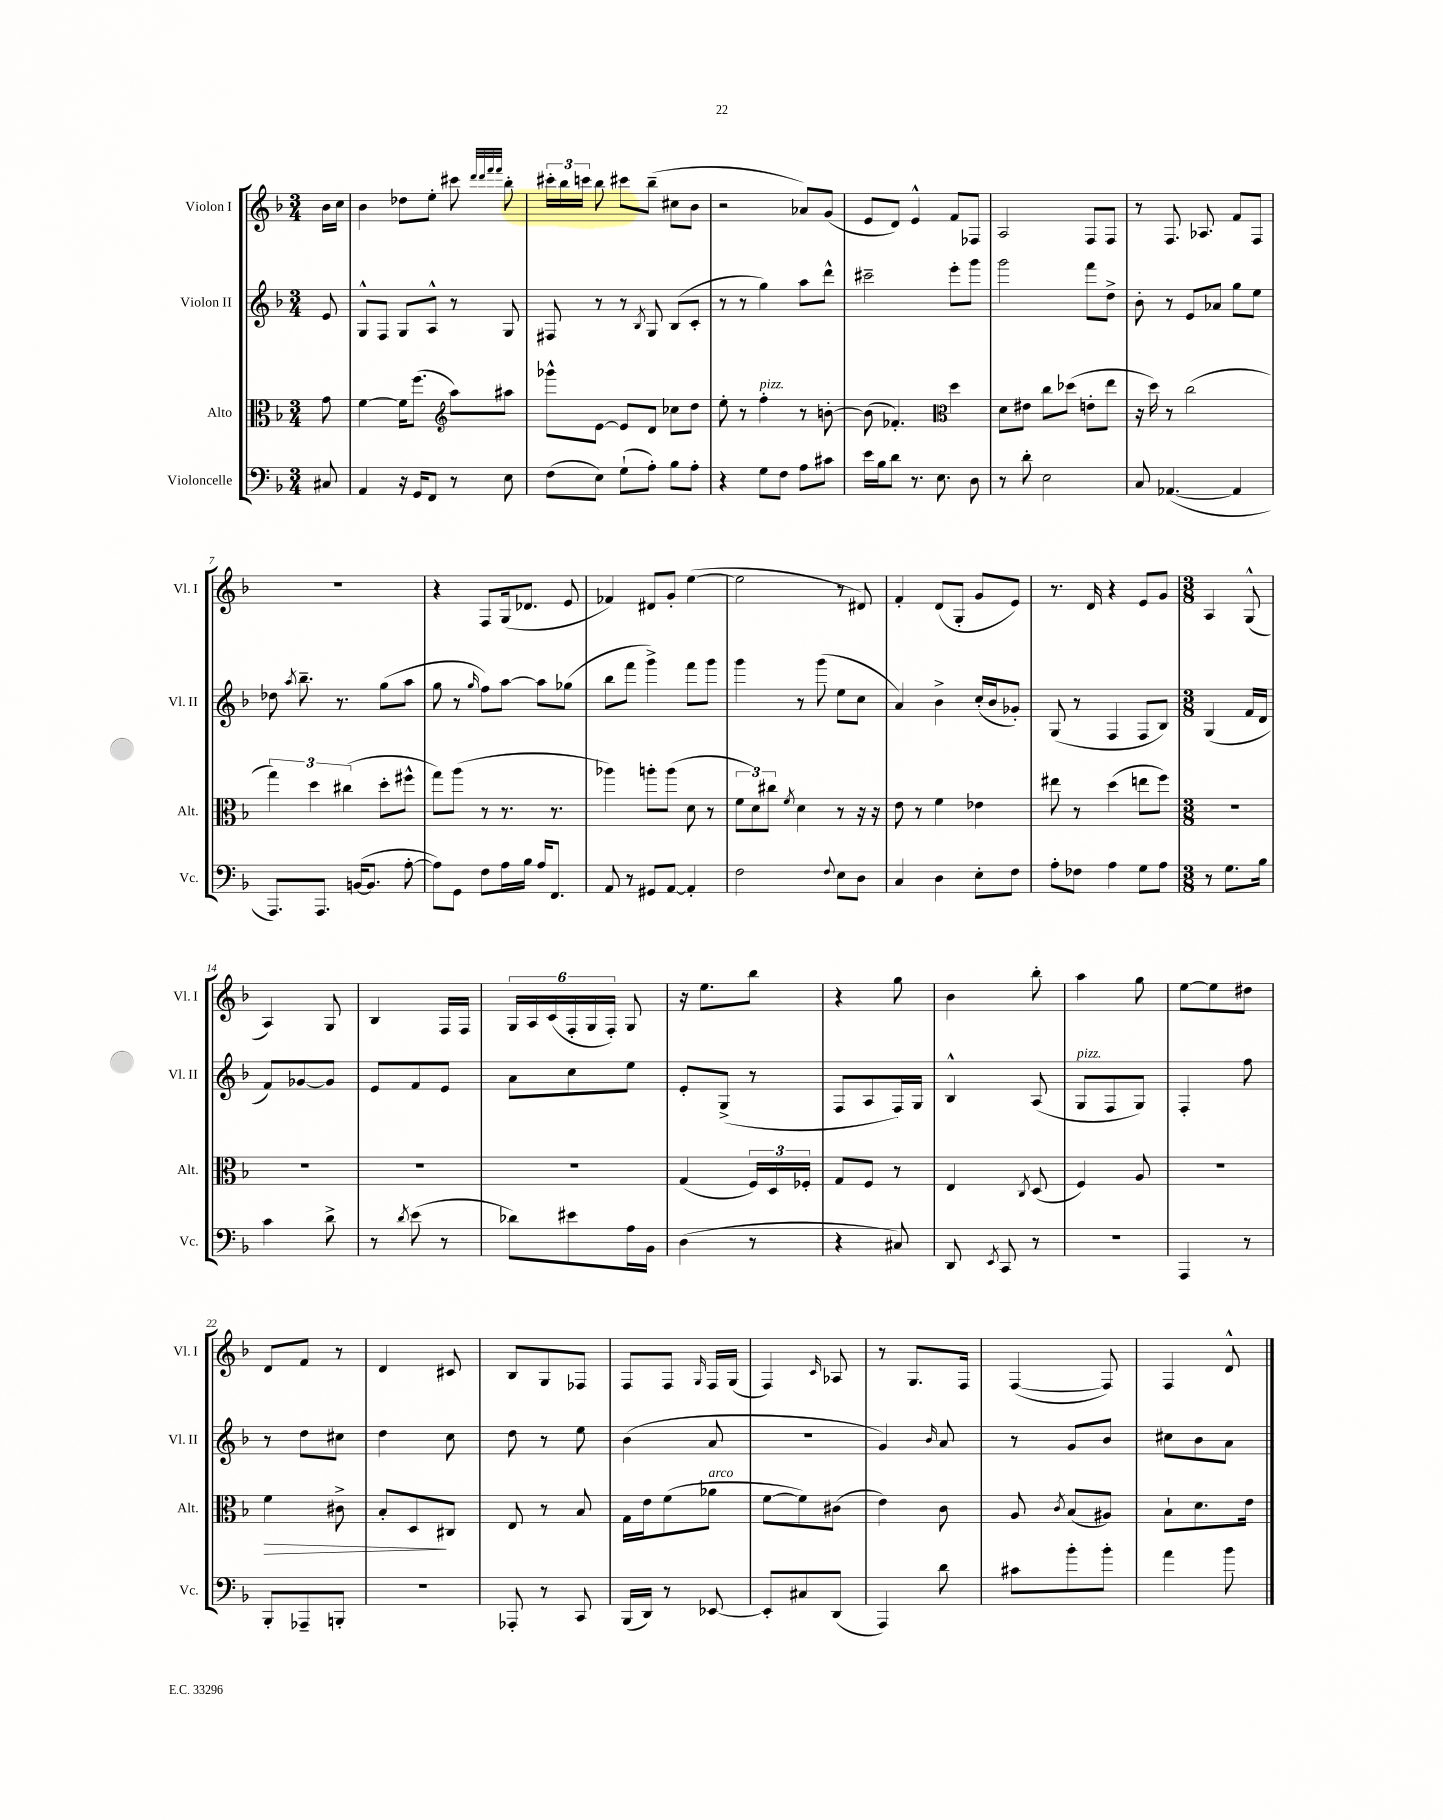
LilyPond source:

<<
\new StaffGroup <<
\new Staff = "s0" \with { instrumentName = "Violon I" shortInstrumentName = "Vl. I" } {
    \clef treble \key f \major \numericTimeSignature \time 3/4 \partial 8
    \autoBeamOff bes'16[ c''16] |
    bes'4 des''8[ e''8]-. cis'''8 \grace { d'''32[ d'''32 f'''32 f'''32] } bes''8-. |
    \tuplet 3/2 { cis'''16[-. bes''16 c'''16] } bes''8 cis'''8[ bes''8]--( cis''8[ bes'8] |
    r2 aes'8[) g'8]( |
    e'8[ d'8]) e'4-^ f'8[ fes8] |
    a2 f8[ f8] |
    r8 f8. aes8. f'8[ f8] |
    R2. |
    r4 f8[ g16( des'8.] e'8 |
    fes'4) dis'8[ g'8]-. e''4~( |
    e''2 r8 dis'8) |
    f'4-. d'8[( g8]-. g'8[ e'8]) |
    r8. d'16 r4 e'8[ g'8] |
    \numericTimeSignature \time 3/8 a4 g8-^( |
    a4) g8 |
    bes4 f16[ f16] |
    \tuplet 6/4 { g16[ a16 c'16( f16-. g16 f16]-.) } g8 |
    r16 e''8.[ bes''8] |
    r4 g''8 |
    bes'4 bes''8-. |
    a''4 g''8 |
    e''8[~ e''8 dis''8] |
    d'8[ f'8] r8 |
    d'4 cis'8 |
    bes8[ g8 fes8] |
    f8[ f8] \grace { g16 } f16[ g16]( |
    f4) \grace { c'16 } aes8 |
    r8 g8.[ f16] |
    f4~( f8) |
    f4 d'8-^ \bar "|." |
}
\new Staff = "s1" \with { instrumentName = "Violon II" shortInstrumentName = "Vl. II" } {
    \clef treble \key f \major \numericTimeSignature \time 3/4 \partial 8
    \autoBeamOff e'8 |
    g8[-^ f8] g8[ a8]-^ r8 g8 |
    fis8 r8 r8 \acciaccatura { bes8 } g8 bes8[( c'8]-. |
    r8 r8 g''4) a''8[ d'''8]-^ |
    cis'''2-- e'''8[-. g'''8] |
    g'''2 f'''8[ d''8]-> |
    bes'8-. r8 e'8[ aes'8] g''8[ e''8] |
    des''8 \acciaccatura { a''8 } bes''8.-- r8. g''8[( a''8] |
    g''8 r8 \grace { g''16 } f''8[) a''8]~ a''8[ ges''8]( |
    bes''8[ f'''8] g'''4->) f'''8[ g'''8] |
    g'''4 r8 g'''8( e''8[ c''8] |
    a'4) bes'4-> c''16[-.( bes'16 ges'8]-.) |
    g8( r8 f4 f8[ bes8]) |
    \numericTimeSignature \time 3/8 g4( f'16[ d'16] |
    f'8[) ges'8~ ges'8] |
    e'8[ f'8 e'8] |
    a'8[ c''8 e''8] |
    e'8[-. g8]->( r8 |
    f8[ a8 f16) g16] |
    bes4-^ a8( |
    g8[^\markup { \italic "pizz." } f8 g8]) |
    f4-. f''8 |
    r8 d''8[ cis''8] |
    d''4 c''8 |
    d''8 r8 e''8 |
    bes'4( a'8 |
    r4. |
    g'4) \grace { bes'16 } a'8 |
    r8 g'8[ bes'8] |
    cis''8[ bes'8 a'8] \bar "|." |
}
\new Staff = "s2" \with { instrumentName = "Alto" shortInstrumentName = "Alt." } {
    \clef alto \key f \major \numericTimeSignature \time 3/4 \partial 8
    \autoBeamOff g'8 |
    f'4~ f'16[ f''8.]( a''8[) ais''8] |
    \clef treble ges'''8[-^ e'8]~ e'8[ d'8] ces''8[ d''8] |
    e''8-. r8 f''4-.^\markup { \italic "pizz." } r8 b'8~-. |
    b'8( fes'4.-.) d''4 |
    \clef alto d'8[ eis'8] c''8[ des''8]( e'8[-. e''8] |
    r16 d''16) r8 c''2( |
    \tuplet 3/2 { g''4) d''4 cis''4( } d''8[-. fis''8]-^ |
    g''8[) a''8]( r8 r8. r8. |
    aes''4) a''8[-. a''8]( d'8 r8 |
    \tuplet 3/2 { f'8[ d'8) cis''8] } \acciaccatura { f'8 } d'4 r8 r16 r16 |
    e'8 r8 f'4 ees'4 |
    eis''8 r8 d''4( e''8[ f''8]) |
    \numericTimeSignature \time 3/8 R4. |
    R4. |
    R4. |
    R4. |
    g4( \tuplet 3/2 { f16[) d16 fes16]-. } |
    g8[ f8] r8 |
    e4 \acciaccatura { c8 } d8( |
    f4) a8 |
    R4. |
    f'4\> cis'8-> |
    bes8[-. d8\! cis8] |
    e8 r8 bes8 |
    g16[ e'16 f'8( aes'8]^\markup { \italic "arco" } |
    f'8[~ f'8) cis'8]( |
    e'4) c'8 |
    a8 \acciaccatura { c'8 } bes8[( ais8]) |
    bes8[-! d'8. e'16] \bar "|." |
}
\new Staff = "s3" \with { instrumentName = "Violoncelle" shortInstrumentName = "Vc." } {
    \clef bass \key f \major \numericTimeSignature \time 3/4 \partial 8
    \autoBeamOff cis8 |
    a,4 r16 g,16[ f,8] r8 e8 |
    f8[( e8]) g8[-!( a8]-.) bes8[ a8]-. |
    r4 g8[ f8] a8[ cis'8] |
    e'16[ bes16 d'8] r8. e8. d8 |
    r8 d'8-. e2 |
    c8 aes,4.~( aes,4 |
    a,,8.[) a,,8.] b,16[~( b,8.] a8~-. |
    a8[) g,8] f8[ a16 bes16] a16[ f,8.] |
    a,8 r8 gis,8[ a,8]~ a,4-. |
    f2 \appoggiatura { f8 } e8[ d8] |
    c4 d4 e8[-. f8] |
    a8[-. fes8] a4 g8[ a8] |
    \numericTimeSignature \time 3/8 r8 g8.[ bes16] |
    c'4 d'8-> |
    r8 \acciaccatura { d'8 } e'8( r8 |
    des'8[) eis'8 a16 bes,16] |
    d4( r8 |
    r4 cis8) |
    d,8 \acciaccatura { e,8 } c,8 r8 |
    R4. |
    a,,4 r8 |
    bes,,8[-. aes,,8-- b,,8]-. |
    R4. |
    aes,,8-. r8 c,8 |
    bes,,16[( d,16]) r8 ees,8~ |
    ees,8[-. cis8 d,8]( |
    a,,4) d'8 |
    cis'8[ bes'8-. bes'8]-. |
    a'4 bes'8 \bar "|." |
}
>>
>>
